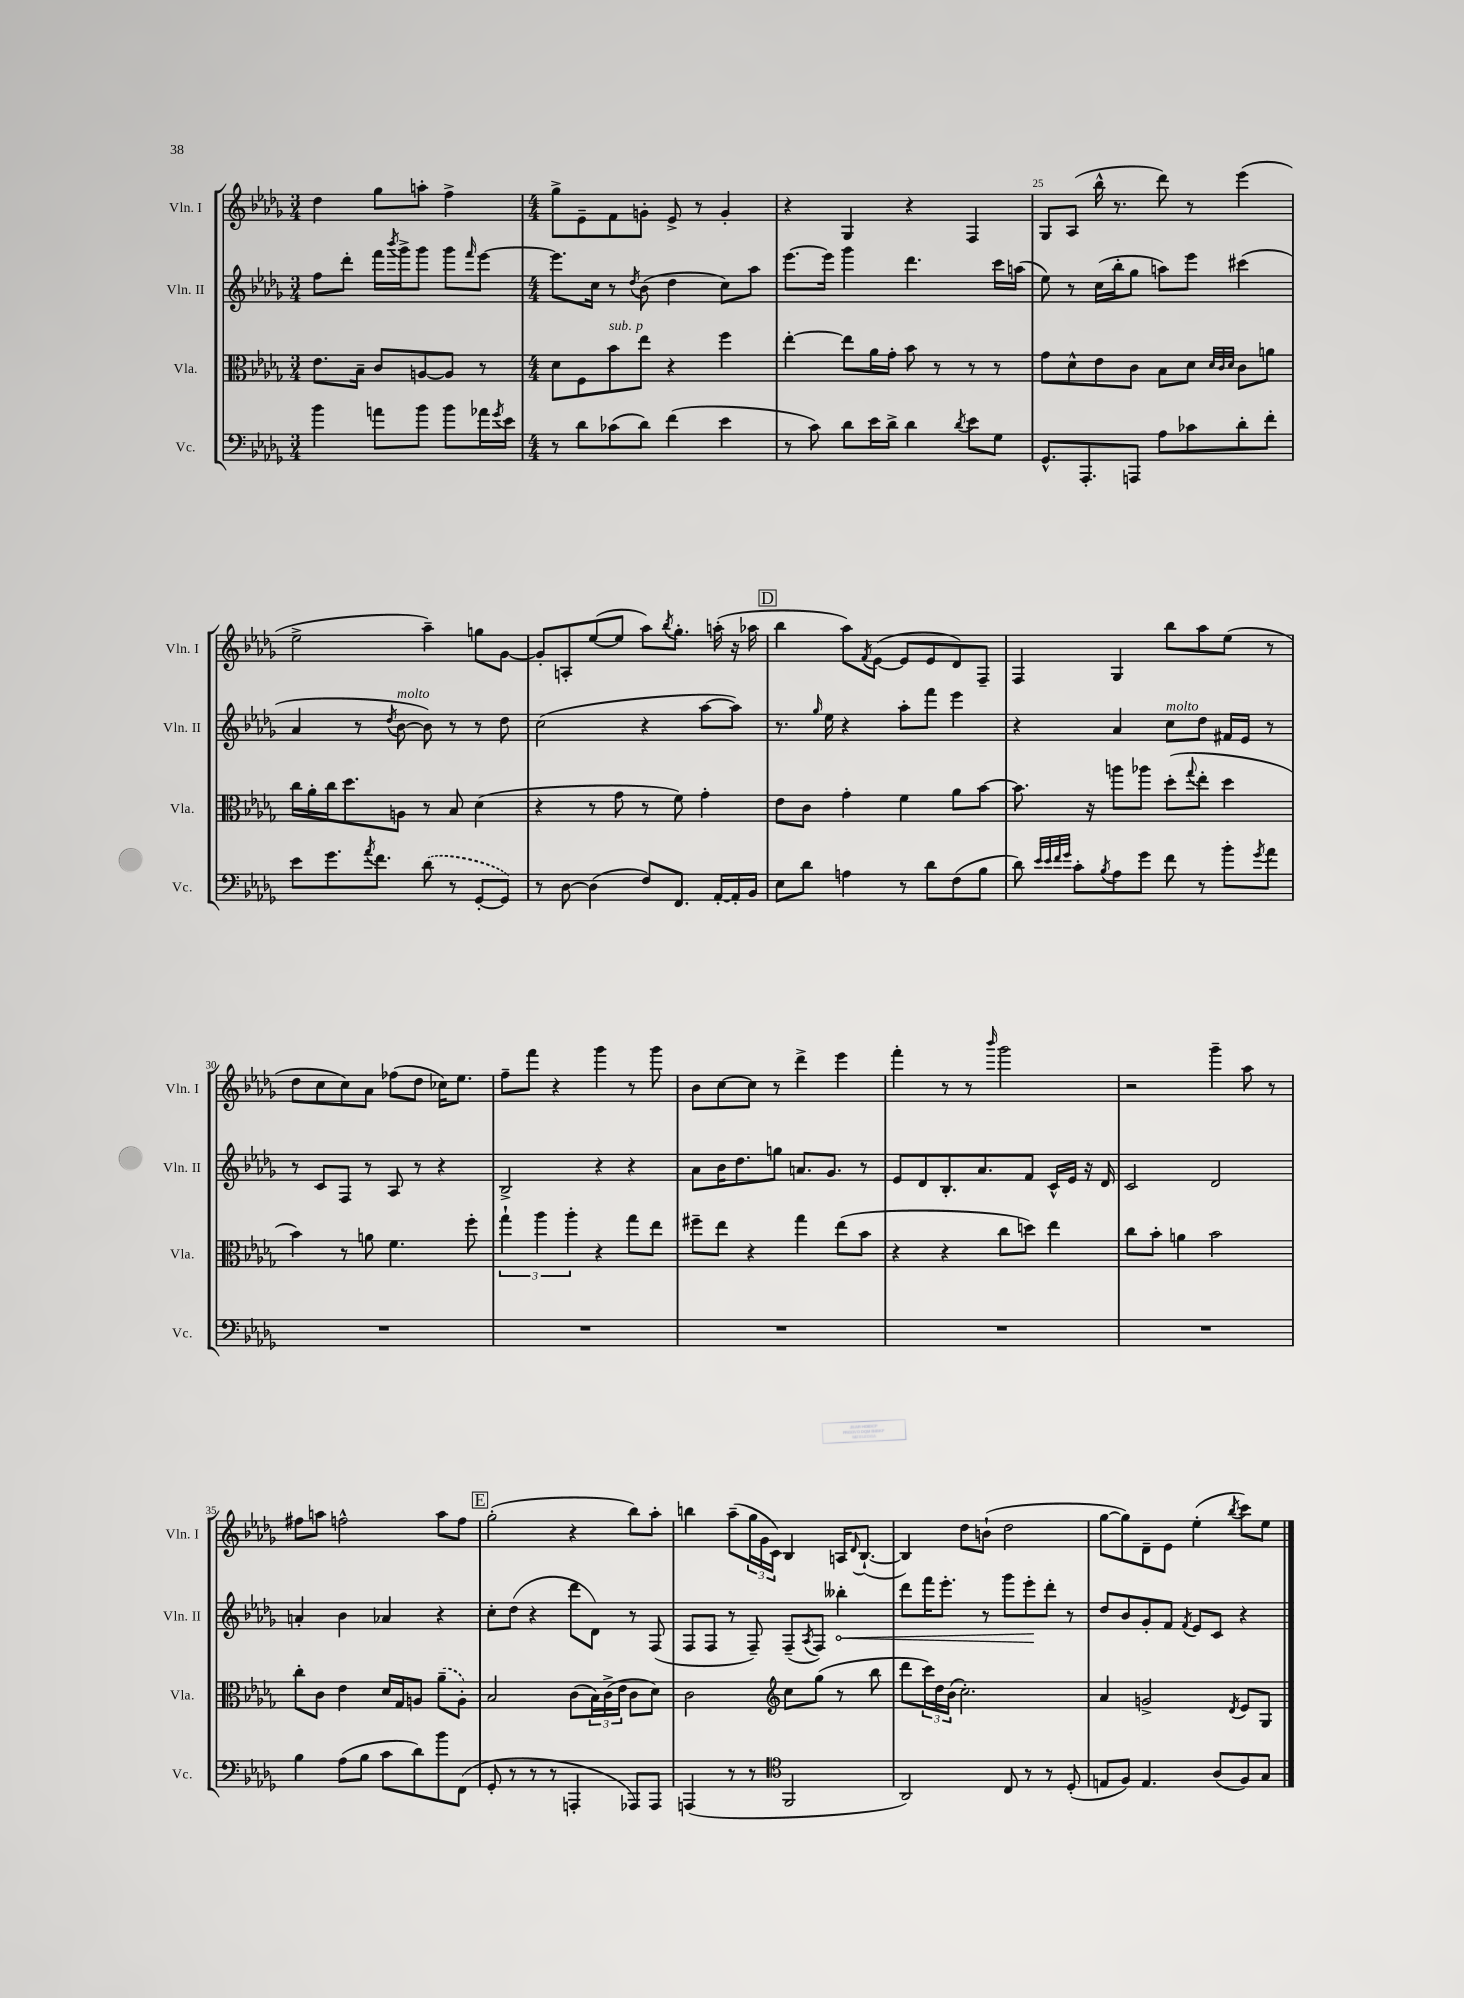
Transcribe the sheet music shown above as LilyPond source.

<<
\new StaffGroup <<
\new Staff = "s0" \with { instrumentName = "Vln. I" shortInstrumentName = "Vln. I" } {
    \clef treble \key des \major \numericTimeSignature \time 3/4
    des''4 ges''8 a''8-. f''4-> |
    \numericTimeSignature \time 4/4 ges''8-> ees'8-- f'8 g'8-. ees'8-> r8 g'4-. |
    r4 ges4 r4 f4 |
    ges8 aes8( bes''16-^ r8. des'''8) r8 ees'''4( |
    ees''2-> aes''4--) g''8 ges'8~ |
    ges'8-. a8-. ees''8~( ees''8 aes''8) \acciaccatura { bes''8 } ges''8.-. a''16-.( r16 aes''16 |
    \mark \markup { \box "D" } bes''4 aes''8) \acciaccatura { f'8 } ees'8~( ees'8 ees'8 des'8) f8-- |
    f4 ges4 bes''8 aes''8 ees''8( r8 |
    des''8 c''8 c''8) aes'8 fes''8( des''8 ces''16) ees''8. |
    f''8-- f'''8 r4 ges'''4 r8 ges'''8 |
    bes'8 c''8~ c''8 r8 des'''4-> ees'''4 |
    f'''4-. r8 r8 \grace { bes'''16 } ges'''2 |
    r2 ges'''4-- aes''8 r8 |
    fis''8 a''8 f''2-^ a''8 f''8 |
    \mark \markup { \box "E" } ges''2-.( r4 bes''8) aes''8-. |
    b''4 aes''8--( \tuplet 3/2 { ges''16 ges'16 c'16) } bes4 a16 \appoggiatura { des'8 } bes8.~-!( |
    bes4) des''8 b'8-!( des''2 |
    ges''8~ ges''8) des'8-- ees'8 ees''4-.( \acciaccatura { bes''8 } c'''8) ees''8 \bar "|." |
}
\new Staff = "s1" \with { instrumentName = "Vln. II" shortInstrumentName = "Vln. II" } {
    \clef treble \key des \major \numericTimeSignature \time 3/4
    f''8 des'''8-. f'''16 \acciaccatura { bes'''8 } ges'''16-> ges'''8 ges'''8 \grace { f'''16 } ees'''8~ |
    \numericTimeSignature \time 4/4 ees'''8. c''16 r8 \acciaccatura { des''8 } bes'8( des''4 c''8) aes''8 |
    ees'''8.~ ees'''16 ges'''4 des'''4. c'''16 a''16( |
    ees''8) r8 c''16( bes''16-. ges''8 a''8) ees'''8 cis'''4( |
    aes'4 r8 \acciaccatura { des''8 } bes'8~^\markup { \italic "molto" } bes'8) r8 r8 des''8 |
    c''2( r4 aes''8~ aes''8) |
    \mark \markup { \box "D" } r8. \grace { ges''16 } ees''16 r4 aes''8-. f'''8 ees'''4 |
    r4 aes'4 c''8^\markup { \italic "molto" } des''8 fis'16 ees'16 r8 |
    r8 c'8 f8 r8 aes8 r8 r4 |
    bes2-> r4 r4 |
    aes'8 bes'16 des''8. g''8 a'8. ges'8. r8 |
    ees'8 des'8 bes8.-. aes'8. f'8 c'16-^ ees'16 r16 des'16 |
    c'2 des'2 |
    a'4-. bes'4 aes'4 r4 |
    \mark \markup { \box "E" } c''8-. des''8( r4 des'''8 des'8) r8 f8( |
    f8 f8 r8 f8--) f8--( \acciaccatura { aes8 } f8) \once \override Hairpin.circled-tip = ##t beses''4-.\< |
    des'''8 f'''16 ees'''8.-. r8 ges'''8 ees'''8-.\! des'''8-. r8 |
    des''8 bes'8 ges'8-. f'8 \acciaccatura { f'8 } ees'8 c'8 r4 \bar "|." |
}
\new Staff = "s2" \with { instrumentName = "Vla." shortInstrumentName = "Vla." } {
    \clef alto \key des \major \numericTimeSignature \time 3/4
    ees'8. bes16-- c'8 a8~ a8 r8 |
    \numericTimeSignature \time 4/4 des'8 f8 bes'8^\markup { \italic "sub. p" } ees''8 r4 f''4 |
    ees''4~-. ees''8 aes'16 ges'16-. bes'8 r8 r8 r8 |
    ges'8 des'8-^ ees'8 c'8 bes8 des'8 \grace { des'32 c'32 des'32 } c'8 a'8 |
    c''16 aes'16-. c''16 des''8. a8 r8 bes8 des'4( |
    r4 r8 ges'8 r8 f'8) ges'4-. |
    \mark \markup { \box "D" } ees'8 c'8 ges'4-. f'4 aes'8 bes'8~ |
    bes'8. r16 a''8 aes''8 des''8-.( \appoggiatura { ges''8 } ees''8-. des''4 |
    bes'4) r8 a'8 f'4. f''8-. |
    \tuplet 3/2 { ges''4-! aes''4 aes''4-. } r4 ges''8 ees''8 |
    fis''8-- ees''8 r4 ges''4 ees''8( bes'8 |
    r4 r4 c''8 d''8) ees''4 |
    c''8 bes'8-. a'4 bes'2 |
    c''8-. c'8 ees'4 des'16 ges16 a8 \once \slurDashed aes'8--( a8-.) |
    \mark \markup { \box "E" } bes2 c'8( \tuplet 3/2 { bes16) c'16->( ees'16 } c'8 des'8) |
    c'2 \clef treble c''8 ges''8( r8 bes''8 |
    des'''8 \tuplet 3/2 { c'''16) des''16 bes'16( } c''2.-.) |
    aes'4 g'2-> \acciaccatura { des'8 } ees'8 ges8 \bar "|." |
}
\new Staff = "s3" \with { instrumentName = "Vc." shortInstrumentName = "Vc." } {
    \clef bass \key des \major \numericTimeSignature \time 3/4
    bes'4 a'8 bes'8 bes'8 aes'16 \acciaccatura { ges'8 } ees'16 |
    \numericTimeSignature \time 4/4 r8 des'8 ces'8( des'8) f'4( ees'4 |
    r8 c'8) des'8 ees'16 des'16-> des'4 \acciaccatura { des'8 } ees'8 ges8 |
    ges,8.-^ aes,,8.-. a,,8 aes8 ces'8 des'8-. f'8-. |
    ees'8 ges'8. \acciaccatura { aes'8 } f'8. \once \slurDashed des'8( r8 ges,8~-. ges,8) |
    r8 des8~ des4( f8) f,8. aes,16~-. aes,16-. bes,16 |
    \mark \markup { \box "D" } ees8 des'8 a4 r8 des'8 f8( bes8 |
    des'8) \grace { ees'32 ees'32 f'32 ges'32 } c'8-. \acciaccatura { bes8 } aes8 ges'8 f'8 r8 bes'8-. \acciaccatura { ges'8 } aes'8 |
    R1 |
    R1 |
    R1 |
    R1 |
    R1 |
    bes4 aes8( bes8 c'8 des'8) bes'8 f,8( |
    \mark \markup { \box "E" } ges,8-. r8 r8 r8 a,,4-. aes,,8) aes,,8 |
    a,,4( r8 r8 \clef tenor f,2 |
    aes,2) c8 r8 r8 des8-.( |
    e8 f8) e4. aes8( f8) ges8 \bar "|." |
}
>>
>>
\layout { \context { \Score currentBarNumber = #22 \override BarNumber.break-visibility = ##(#f #t #t) barNumberVisibility = #(every-nth-bar-number-visible 5) } }
